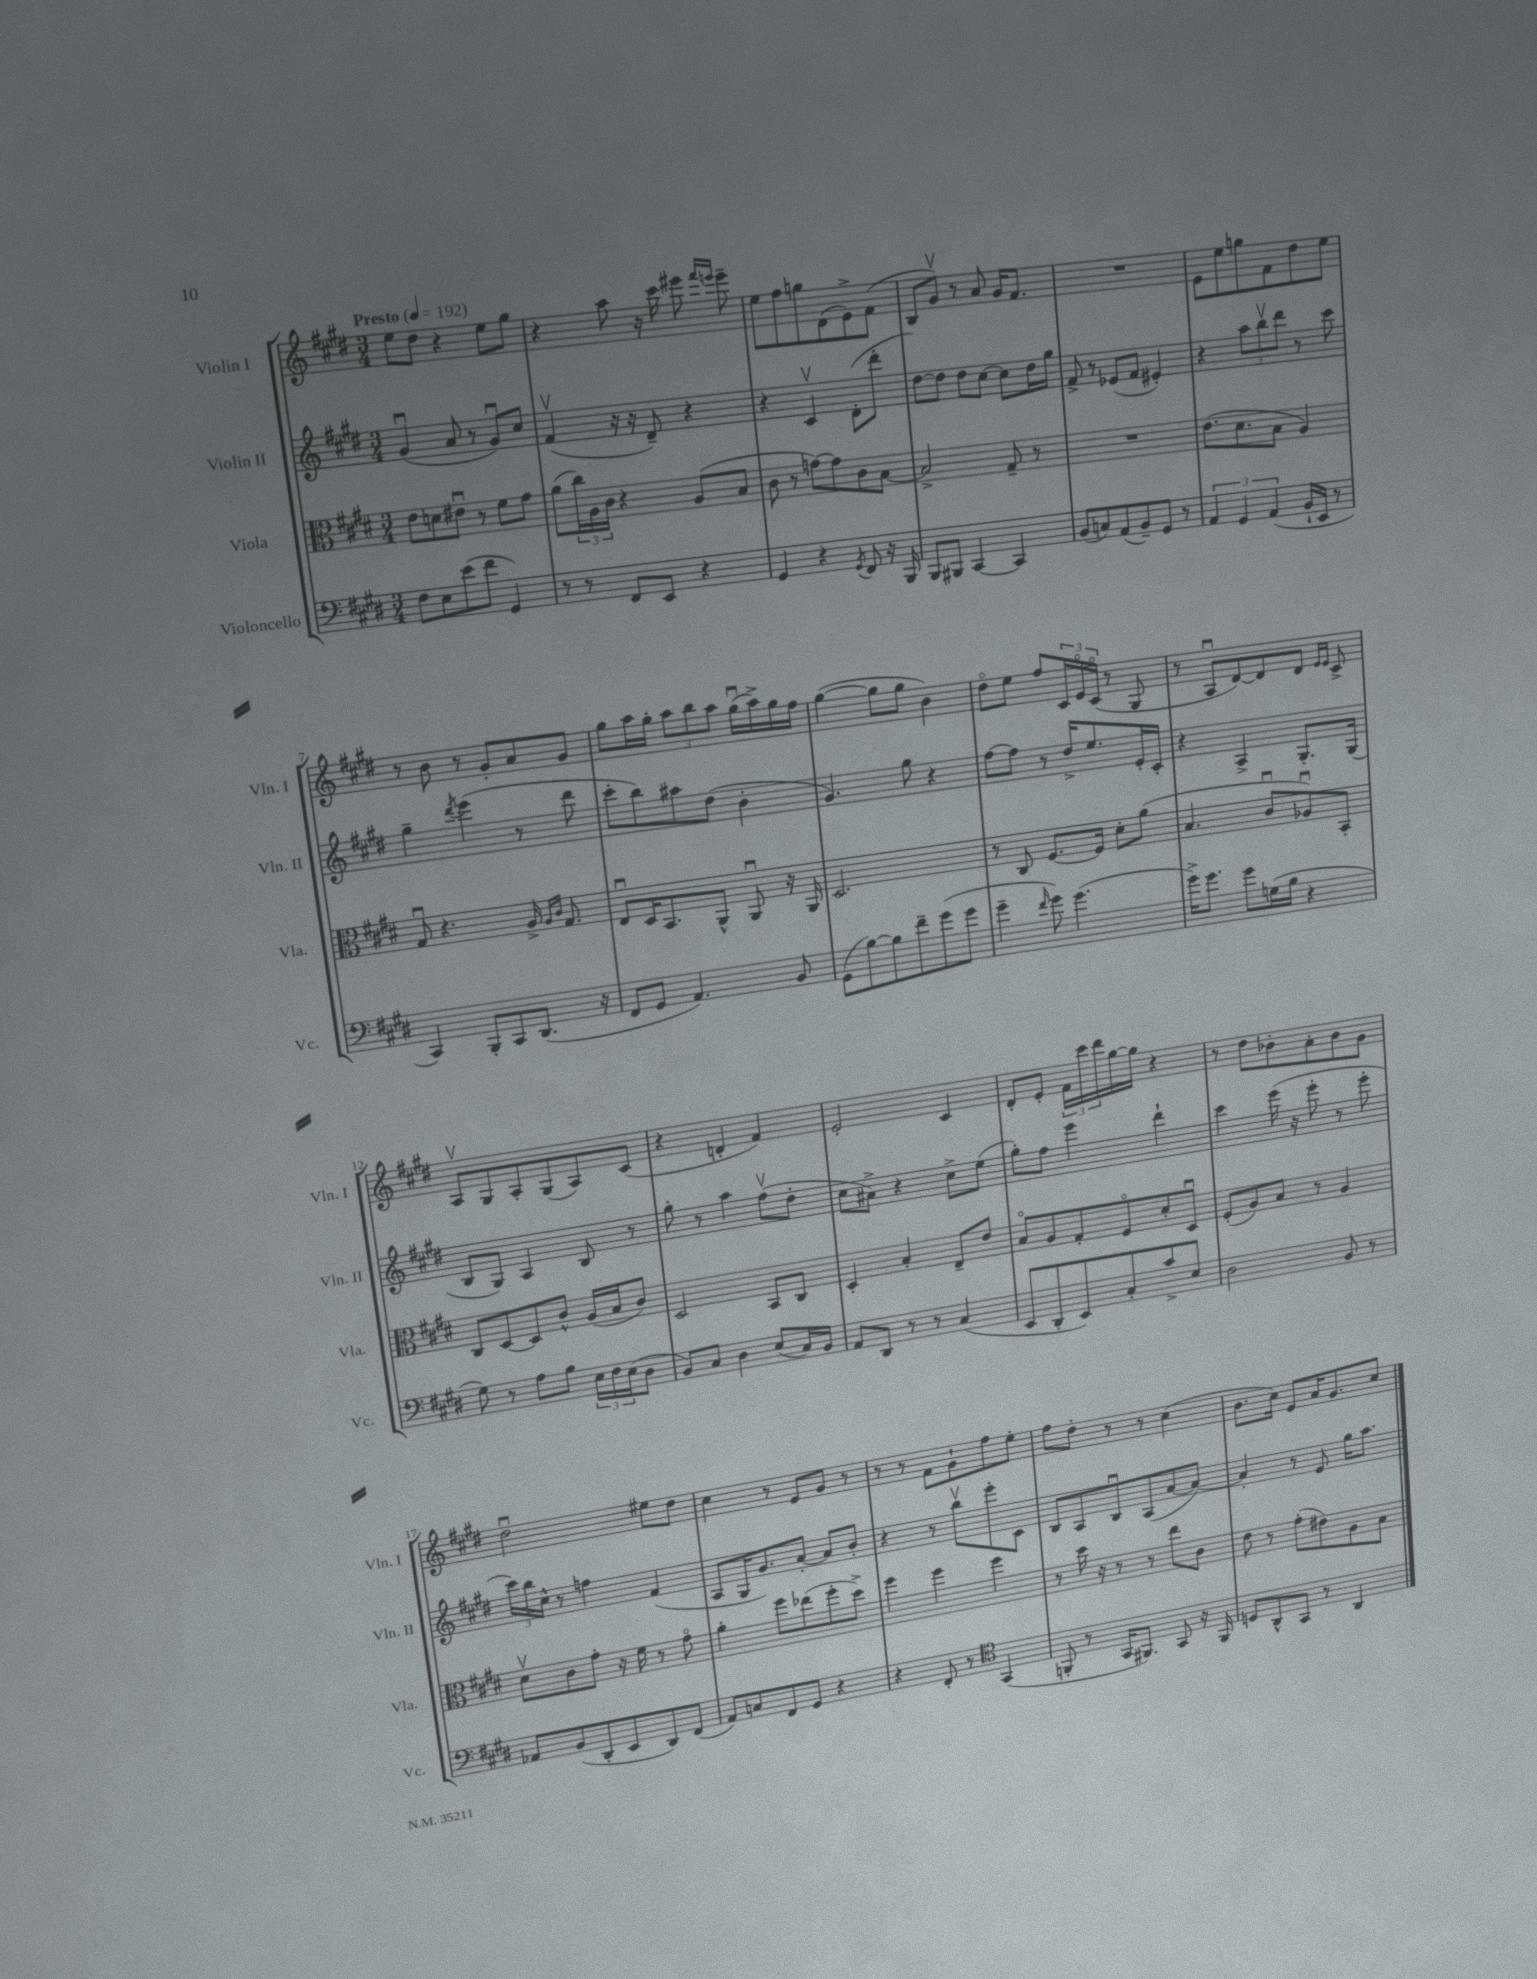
<<
\new StaffGroup <<
\new Staff = "s0" \with { instrumentName = "Violin I" shortInstrumentName = "Vln. I" } {
    \clef treble \key e \major \numericTimeSignature \time 3/4 \tempo "Presto" 4 = 192
    e''8 dis''8 r4 e''8 gis''8 |
    r4 a''8 r16 cis'''16 eis'''8 \grace { fis'''16 e'''16 } e'''8-- |
    e''8 fis''8 g''8 dis'8( e'8->) fis'8( |
    b8 gis'8\upbow) r8 a'8 gis'16 fis'8. |
    R2. |
    e'8 e''8 g''8 fis'8 dis''8 e''8 |
    r8 b'8 r8 gis'8-. a'8 gis'8 |
    gis''8 a''16 gis''16-. \tuplet 3/2 { a''8 b''8 a''8 } gis''16\downbow( a''16->) gis''16 fis''16 |
    gis''4~( gis''8 gis''8 b'4) |
    dis''8\flageolet e''8 fis''8 \tuplet 3/2 { cis'16 e'16\flageolet cis'16\flageolet( } r8 gis8 |
    r8 a8\downbow dis'8~) dis'8 dis'8 \grace { e'16 e'16 } cis'8-> |
    a8\upbow gis8 a8-. gis8( a8) cis'8( |
    r4 d'4-. fis'4) |
    e'2-. cis'4 |
    dis'8-. e'8-. \tuplet 3/2 { fis'16 cis'''16 dis'''16 } gis''16~ gis''16 r4 |
    r8 dis''8 bes'8-. a'8-. bes'8 gis'8 |
    dis''2\downbow eis''8 dis''8 |
    cis''4 r8 e'8 gis'8 r8 |
    r8 r8 fis'8 gis'8-! fis''8 e''8-. |
    fis''8 dis''8-. r8 r8 cis''4( |
    b'8. cis''16) e'8 a'16 gis'8. cis''8 \bar "|." |
}
\new Staff = "s1" \with { instrumentName = "Violin II" shortInstrumentName = "Vln. II" } {
    \clef treble \key e \major \numericTimeSignature \time 3/4
    gis'4\downbow( a'8 r8 gis'8\downbow) cis''8 |
    fis'4\upbow( r16 r16 dis'8--) r4 |
    r4 cis'4\upbow dis'8-.( dis'''8-. |
    dis''8~) dis''8 dis''8 cis''8~ cis''8 dis''16 gis''16 |
    fis'8-> r8 ees'8( fis'8 eis'4-.) |
    r4 \tuplet 3/2 { a''8 b''8\upbow dis'''8 } r8 cis'''8 |
    gis''4-- \acciaccatura { dis'''8 } e'''4( r8 dis'''8 |
    cis'''8-. b''8) ais''8 dis''8( b'4-. |
    gis'4.) gis''8 r4 |
    fis''8~ fis''8 r8 dis''16-> e''8. e'16-. cis'16-. |
    r4 a4-> gis8.-. gis16( |
    b8 gis8) a4 b8 r8 |
    gis''8-. r8 a''4 fis''8\upbow( dis''8-. |
    cis''8 ais'8->) r4 cis''8-> e''8( |
    gis''8-.) fis''8 e'''4 dis'''4-! |
    cis'''4 e'''16( r16 e'''8-. r8 e'''8-. |
    \tuplet 3/2 { cis'''16) b''16 cis''16-^ } r8 f''4 fis'4( |
    a8 gis16 gis'8.) a'8~-. a'8 b'8-. |
    r4 r8 b''8\upbow e'''8-. cis'8 |
    b8 a8 b8\downbow a8( a'8~ a'8~) |
    a'4-. r8 e'8 gis''16 a''8. \bar "|." |
}
\new Staff = "s2" \with { instrumentName = "Viola" shortInstrumentName = "Vla." } {
    \clef alto \key e \major \numericTimeSignature \time 3/4
    e'8 d'8 eis'8\downbow r8 fis'8 gis'8 |
    a'8( \tuplet 3/2 { cis''16) a16 cis'16 } r4 a8( b8 |
    cis'8 r8 g'8~) g'8 cis'8 b8~ |
    b2-> gis8-- r8 |
    R2. |
    e'8.( dis'8. b8 a4) |
    gis8\downbow r4. a16-> \grace { a16 cis'16 } gis8. |
    e8\downbow dis16 b,8. a,8-^ a,8\downbow r16 a,16 |
    dis2. |
    r8 cis8 fis8.~ fis16 dis'8-. a'8( |
    b4. cis'8\downbow aes8\downbow) b,8-. |
    cis8 dis8~ dis8 cis'8-^ a16( b16 cis'8) |
    dis2 b,8 cis8 |
    dis4-. b4-. e8-- e'8 |
    b8\flageolet a8 gis8-. fis8\flageolet dis'8-. dis8\downbow |
    fis8-.( a8) b8 r8 a4 |
    dis'8\upbow cis'8 gis'8-. r16 fis'16 r8 gis'8\flageolet |
    a'4-. fis''8 ees''8( fis''8-. dis''8->) |
    fis''4 fis''4 fis''4 |
    r8 dis''16 r16 r8 r8 e''8 cis'8 |
    e'8 r8 gis'8-.( eis'8) a8 b8 \bar "|." |
}
\new Staff = "s3" \with { instrumentName = "Violoncello" shortInstrumentName = "Vc." } {
    \clef bass \key e \major \numericTimeSignature \time 3/4
    fis8 e8 e'8( fis'8 gis,4) |
    r8 r8 fis,8 e,8 r4 |
    gis,4 r4 \acciaccatura { gis,8 } fis,8 r16 b,,16 |
    b,,8 bis,,8 cis,4~ cis,4 |
    b,8( c8) a,8( b,8--) gis,8 r8 |
    \tuplet 3/2 { a,4 gis,4 a,4( } b,16-! e,16 r8 |
    cis,4) b,,8-. cis,8 dis,8.( r16 |
    fis,8 gis,8 a,4.) b,8 |
    gis,8( b8~) b8 fis'8-- gis'8( gis'8 |
    gis'4-- \grace { fis'16 } gis'8) gis'4.( |
    gis'16->) gis'8. gis'8 g16( b16 r4 |
    gis8) r8 a8 b8 \tuplet 3/2 { e16 fis16 e16( } dis8 |
    b,8) cis8 dis4 e8( cis16) b,16 |
    a,8 dis,8 r8 r8 cis4( |
    e,8 dis,8-. e,8) cis8-. cis'8-> e8 |
    dis2 b,8 r8 |
    aes,8 b,8( dis,8-. e,8 dis,8) fis,8( |
    a,8) c8 fis,8 gis,8 r4 |
    r4 fis,8-. r8 \clef tenor gis,4( |
    f,8-. r8 gis,16 fis,8.) gis,8 r16 fis,16 |
    d8 a,8-^ gis,8 r8 a,4 \bar "|." |
}
>>
>>
